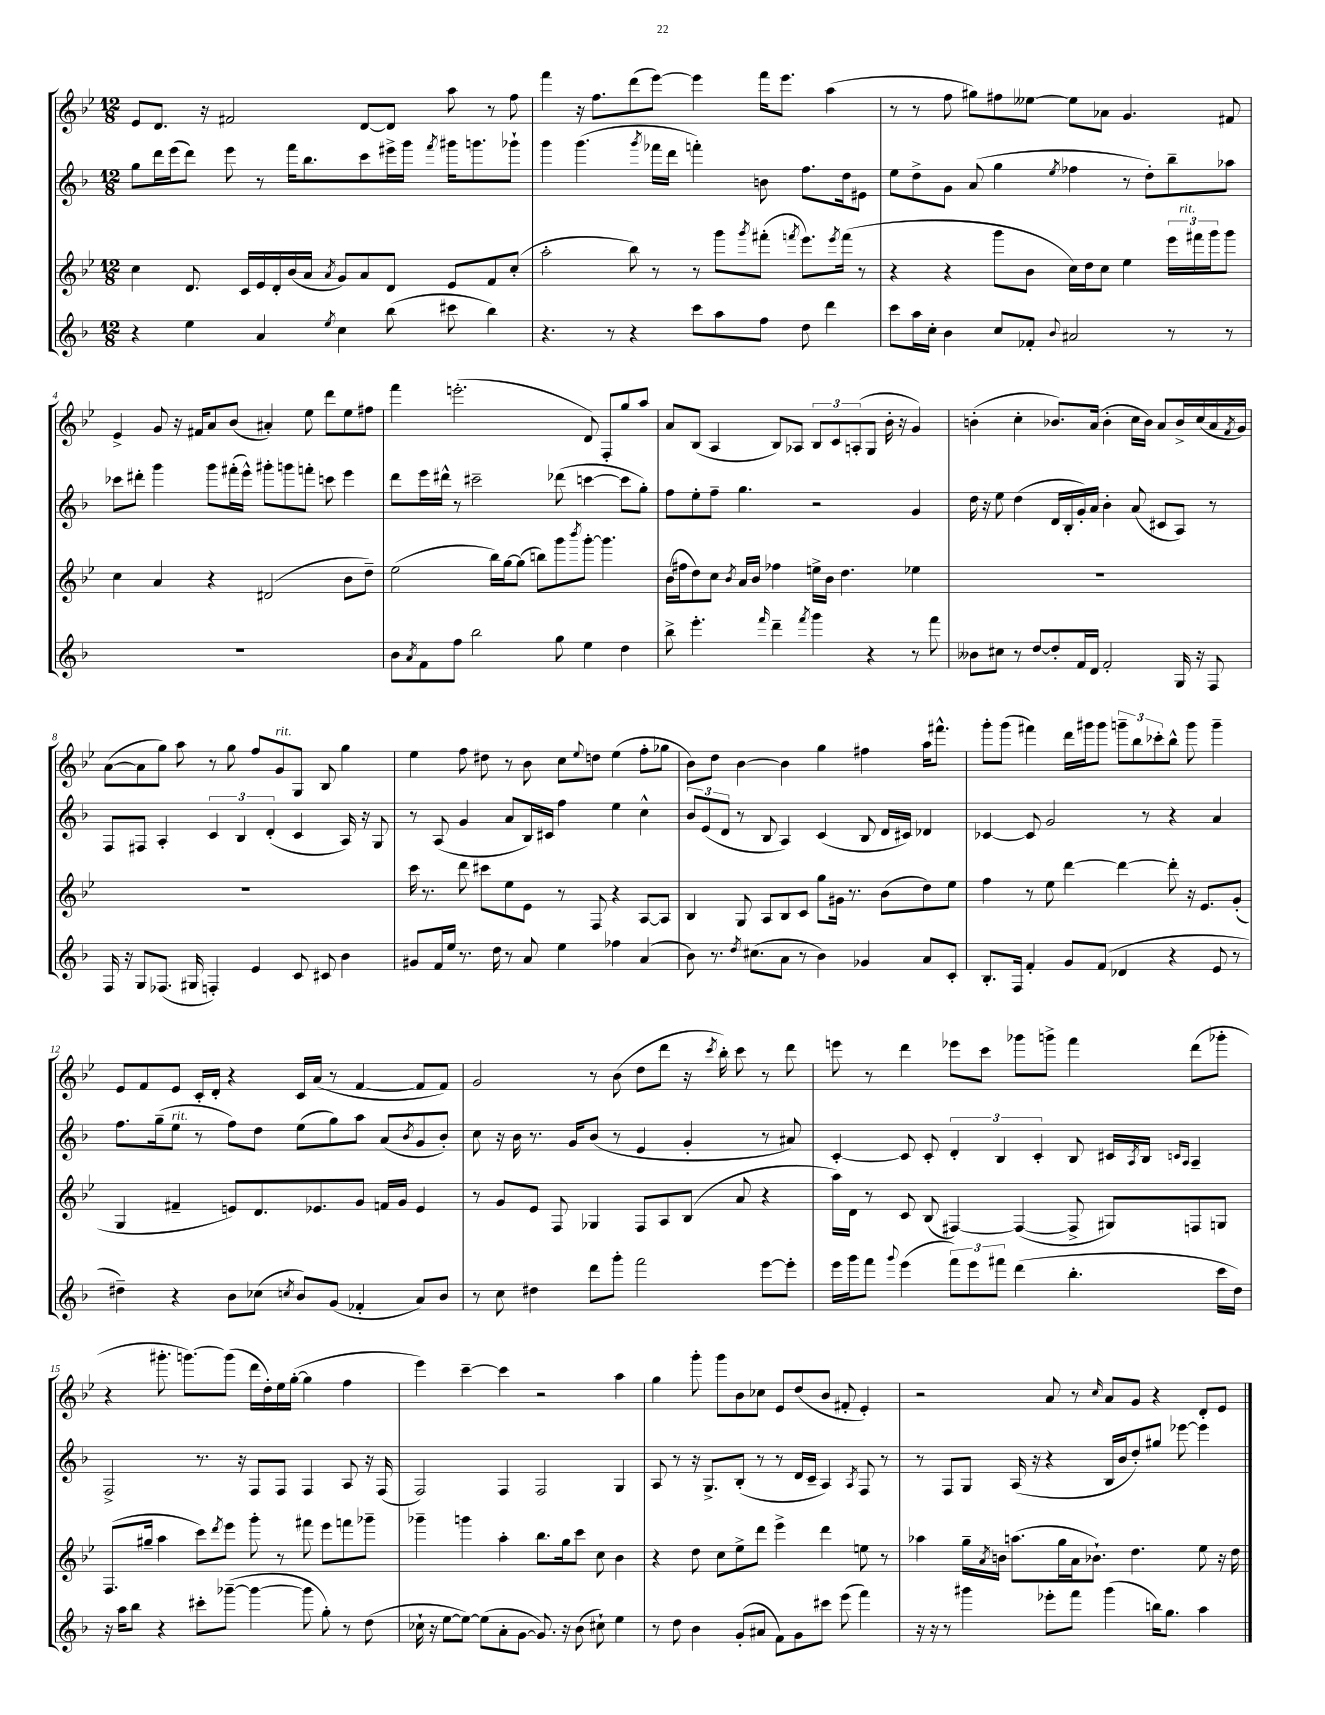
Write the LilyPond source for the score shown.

<<
\new StaffGroup <<
\new Staff = "s0" {
    \clef treble \key bes \major \numericTimeSignature \time 12/8
    ees'8 d'8. r16 fis'2 d'8~ d'8 a''8 r8 f''8 |
    f'''4 r16 f''8. d'''8( ees'''8~) ees'''4 f'''16 ees'''8. a''4( |
    r8 r8 f''8 gis''8) fis''8 eeses''8~ eeses''8 aes'8 g'4. fis'8 |
    ees'4-> g'8 r16 fis'16 a'8 bes'8( ais'4-.) ees''8 d'''8 ees''8 fis''8 |
    f'''4 e'''2.-.( d'8) f8-. g''8 a''8 |
    a'8 bes8( a4 bes8) aes8 \tuplet 3/2 { bes8 c'8 a8-.( } g8 bes'16-. r16 g'4) |
    b'4-.( c''4-. bes'8.) a'16( bes'4-. c''16 bes'16) a'8 bes'16-> c''16( a'16 \acciaccatura { f'8 } g'16) |
    a'8~( a'8 g''8) a''8 r8 g''8 f''8 g'8^\markup { \italic "rit." } g8 bes8 g''4 |
    ees''4 f''8 dis''8 r8 bes'8 c''8 \appoggiatura { ees''8 } d''8 ees''4( f''8-. ges''8 |
    bes'8) d''8 bes'4~ bes'4 g''4 fis''4 a''16 fis'''8.-^ |
    g'''8-. g'''8( fis'''4) d'''16 gis'''16 gis'''8 \tuplet 3/2 { g'''8-- bes''8 ces'''8-. } bes''8-^ g'''8 g'''4-- |
    ees'8 f'8 ees'8 c'16-. d'16-. r4 c'16 a'16( r8 f'4~ f'8 f'8) |
    g'2 r8 bes'8( d''8 d'''8 r16 \acciaccatura { c'''8 } bes''16-.) c'''8 r8 d'''8 |
    e'''8 r8 d'''4 ees'''8 c'''8 ges'''8 g'''8-> f'''4 d'''8( ges'''8-. |
    r4 gis'''8.-. g'''8.~) g'''8( d'''16 d''16-.) ees''16 g''16~-.( g''4 f''4 |
    ees'''4) c'''4~-- c'''4 r2 a''4 |
    g''4 g'''8-. g'''8 bes'8 ces''8 ees'8 d''8( bes'8 fis'8-. ees'4-.) |
    r2 a'8 r8 \grace { c''16 } a'8 g'8 r4 d'8-. ees'8 \bar "|." |
}
\new Staff = "s1" {
    \clef treble \key f \major \numericTimeSignature \time 12/8
    g''8 d'''16 e'''16( d'''8) e'''8 r8 f'''16 bes''8. c'''8 eis'''16-> g'''16 \acciaccatura { f'''8 } gis'''16 g'''8. ges'''8-! |
    g'''4 g'''4.( \acciaccatura { g'''8 } fes'''16 d'''16 f'''4-.) b'8 f''8. d''16 eis'8 |
    e''8 d''8-> g'8 a'8( g''4 \acciaccatura { e''8 } fes''4 r8 d''8-.) bes''8-- aes''8 |
    ces'''8 dis'''8-. g'''4 g'''8 fis'''16-.( e'''16-^) gis'''8-. g'''8 f'''8-. c'''8 e'''4 |
    d'''8 e'''16 dis'''16-^ r8 cis'''2-- des'''8( c'''4~ c'''8 g''8-.) |
    f''8 e''8-. f''8-- g''4. r2 g'4 |
    d''16 r16 e''8 d''4( d'16 bes16-. g'16-.) a'16 bes'4-. a'8( cis'8 a8) r8 |
    f8 fis8 a4-. \tuplet 3/2 { c'4 bes4 d'4-.( } c'4 a16) r16 g8 |
    r8 a8( g'4 a'8 bes16) cis'16 f''4 e''4 c''4-^ |
    \tuplet 3/2 { bes'8 e'8( d'8 } r8 bes8 a4) c'4( bes8 d'16 cis'16) des'4 |
    ces'4~ ces'8 g'2 r8 r4 a'4 |
    f''8. g''16--( e''8^\markup { \italic "rit." } r8 f''8) d''8 e''8( g''8) a''8 a'8( \acciaccatura { bes'8 } g'8 bes'8-.) |
    c''8 r16 bes'16 r8. g'16 bes'8( r8 e'4 g'4-. r8 ais'8) |
    c'4~-. c'8 c'8-. \tuplet 3/2 { d'4-. bes4 c'4-. } bes8 cis'16 \acciaccatura { a8 } bes16 \grace { c'16 a16 } a4-- |
    f2-> r8. r16 f8 f8 f4 a8 r16 f16( |
    f2) f4 f2 g4 |
    a8 r8 r16 g8.-> bes8-.( r8 r8 d'16 c'16-- a4) \acciaccatura { a8 } f8 r8 |
    r8 f8 g8 a16( r16 r4 bes16 bes'16 d''8-.) gis''8 ees'''8~ ees'''4 \bar "|." |
}
\new Staff = "s2" {
    \clef treble \key bes \major \numericTimeSignature \time 12/8
    c''4 d'8. c'16 ees'16 d'16-. bes'16( a'16 \acciaccatura { a'8 } g'8) a'8 d'8 ees'8 f'8 c''8-.( |
    a''2-. bes''8) r8 r8 g'''8 \acciaccatura { g'''8 } fis'''8-.( \acciaccatura { f'''8 } ees'''8.) \acciaccatura { ees'''8 } f'''16( r8 |
    r4 r4 g'''8 bes'8 c''16) d''16 c''8 ees''4 \tuplet 3/2 { ees'''16 fis'''16^\markup { \italic "rit." } g'''16 } g'''8 |
    c''4 a'4 r4 dis'2( bes'8 d''8--) |
    ees''2( bes''16) g''16~ g''8( b''8) g'''8 \acciaccatura { bes'''8 } g'''8~-. g'''4. |
    bes'16( fis''16 d''8) c''8 \acciaccatura { bes'8 } a'16 bes'16 fes''4 e''16-> bes'16 d''4. ees''4 |
    R1. |
    R1. |
    c'''16 r8. d'''8 cis'''8 ees''8 ees'8 r8 f8 r4 a8~ a8 |
    bes4 g8 a8 bes8 c'8 g''8 gis'16 r8. bes'8( d''8) ees''8 |
    f''4 r8 ees''8 d'''4~ d'''4~ d'''8-. r16 ees'8. g'8-.( |
    g4 fis'4-- e'8) d'8. ees'8. g'8 f'16 g'16 ees'4 |
    r8 g'8 ees'8 f8 ges4 f8 a8 bes8( a'8 r4 |
    a''16) d'16 r8 c'8 bes8( fis4~) fis4~( fis8-> gis8) f8 g8 |
    f8.( gis''16-- a''4 c'''8) \acciaccatura { d'''8 } ees'''8 g'''8-. r8 fis'''8 ees'''8 f'''8 ges'''8-- |
    ges'''4-- g'''4 a''4-. bes''8. g''16 c'''8 c''8 bes'4 |
    r4 d''8 c''8 ees''8-> d'''8 ees'''4-> d'''4 e''8 r8 |
    aes''4 g''16-- \acciaccatura { a'8 } b'16 a''8.( g''16 a'16 bes'8.-!) d''4. ees''8 r16 d''16 \bar "|." |
}
\new Staff = "s3" {
    \clef treble \key f \major \numericTimeSignature \time 12/8
    r4 e''4 a'4 \acciaccatura { e''8 } c''4 bes''8( cis'''8 bes''4) |
    r4. r8 r4 c'''8 a''8 f''8 d''8 d'''4 |
    c'''8 a''16 c''16-. bes'4 c''8 fes'8-. \appoggiatura { bes'8 } ais'2 r8 r8 |
    R1. |
    bes'8 \acciaccatura { a'8 } f'8 f''8 bes''2 g''8 e''4 d''4 |
    bes''8-> e'''4.-. \grace { f'''16 } d'''4-- \acciaccatura { f'''8 } g'''4 r4 r8 f'''8 |
    beses'8 cis''8 r8 d''8~ d''8-. f'16 d'16 f'2-. g16 r16 f8 |
    f16 r16 g8 fes8.( gis16 f4-.) e'4 c'8 cis'8 bes'4 |
    gis'8 f'16 e''16 r8. d''16 r8 a'8 e''4 fes''4 a'4( |
    bes'8) r8. \acciaccatura { d''8 } cis''8.( a'8 r8 bes'4) ges'4 a'8 c'8-. |
    bes8.-. f16 f'4-. g'8 f'8( des'4 r4 e'8 r8 |
    dis''4--) r4 bes'8 ces''8( \acciaccatura { c''8 } bes'8) g'8( fes'4-. a'8) bes'8 |
    r8 c''8 dis''4 d'''8 g'''8-. f'''2 e'''8~ e'''8-. |
    e'''16 g'''16 f'''8 \appoggiatura { g'''8 } e'''4( \tuplet 3/2 { f'''8) e'''8 fis'''8 } d'''4( bes''4.-. c'''16 d''16) |
    r16 a''16 bes''8 r4 cis'''8-. ges'''8~--( ges'''4~ ges'''8 g''8-.) r8 d''8( |
    ces''16-! r16 e''8~ e''8~) e''8( a'8-. g'8~ g'8.) r16 bes'8( cis''8-!) e''4 |
    r8 d''8 bes'4 g'8-.( ais'8 f'8) g'8 cis'''8 e'''8( f'''4) |
    r16 r16 r8 gis'''4 ees'''8-. f'''8 gis'''4( b''16) g''8. a''4 \bar "|." |
}
>>
>>
